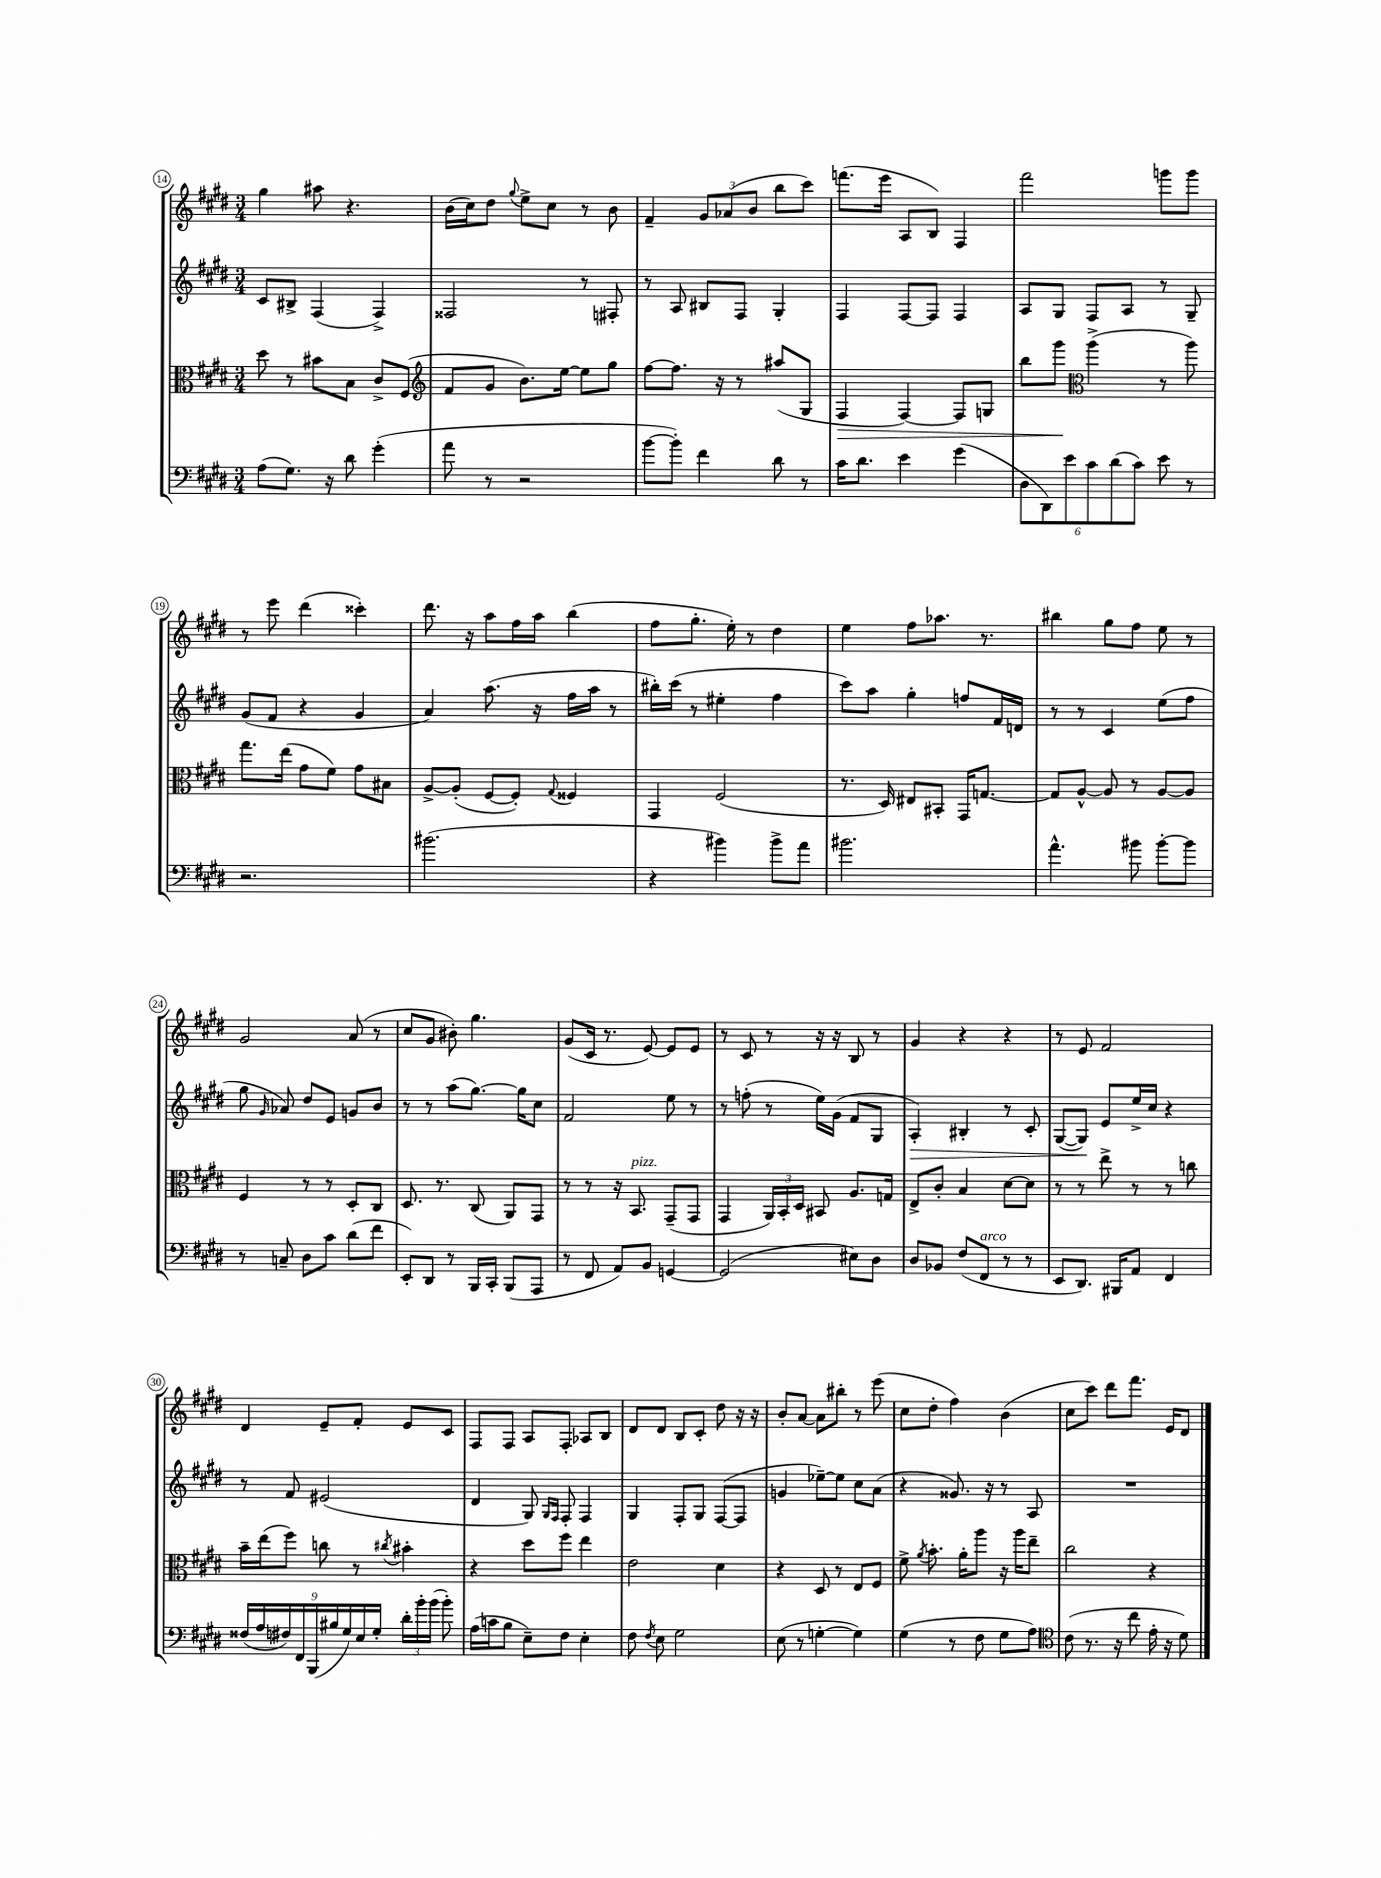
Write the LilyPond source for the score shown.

<<
\new StaffGroup <<
\new Staff = "s0" {
    \clef treble \key e \major \numericTimeSignature \time 3/4
    \autoBeamOff gis''4 ais''8 r4. |
    b'16[( cis''16) dis''8] \appoggiatura { gis''8 } e''8[-> cis''8] r8 b'8 |
    fis'4-- \tuplet 3/2 { gis'8[ aes'8( b'8] } b''8[ cis'''8]) |
    f'''8.[( e'''16] a8[ b8]) fis4 |
    fis'''2 g'''8[ g'''8] |
    r8 e'''8 dis'''4( cisis'''4-.) |
    dis'''8. r16 a''8[ fis''16 a''16] b''4( |
    fis''8[ gis''8.]-. e''16-.) r8 dis''4 |
    e''4 fis''8[ aes''8.] r8. |
    bis''4 gis''8[ fis''8] e''8 r8 |
    gis'2 a'8( r8 |
    cis''8[ gis'8] bis'8-.) gis''4. |
    gis'8[( cis'16] r8. e'8~) e'8[ e'8] |
    r8 cis'8 r8 r16 r16 b8 r8 |
    gis'4 r4 r4 |
    r8 e'8 fis'2 |
    dis'4 e'8[-- fis'8]-. e'8[ cis'8] |
    fis8[ fis8] a8[ fis8]-. aes8[ b8] |
    dis'8[ dis'8] b8[ cis'8]-. dis''8 r16 r16 |
    b'8[-. a'8]~ a'8[ bis''8]-. r8 e'''8( |
    cis''8[ dis''8]-. fis''4) b'4( |
    cis''8[ cis'''8]) dis'''8[ fis'''8.] e'16[ dis'8] \bar "|." |
}
\new Staff = "s1" {
    \clef treble \key e \major \numericTimeSignature \time 3/4
    \autoBeamOff cis'8[ bis8]-> fis4( fis4->) |
    fisis2 r8 fis8-. |
    r8 a8 bis8[ fis8] gis4-. |
    fis4 fis8[~ fis8] fis4 |
    a8[ gis8] fis8[ a8] r8 gis8-- |
    gis'8[( fis'8] r4 gis'4 |
    a'4) a''8.( r16 fis''16[ a''16] r8 |
    bis''16[-.) cis'''16]( r8 eis''4-. fis''4 |
    cis'''8[) a''8] gis''4-. f''8[ fis'16 d'16] |
    r8 r8 cis'4 e''8[( fis''8] |
    gis''8 \grace { gis'16 } aes'8) dis''8[ e'8] g'8[ b'8] |
    r8 r8 a''8[( gis''8.]~) gis''16[ cis''8] |
    fis'2 e''8 r8 |
    r8 f''8-.( r8 e''16[) gis'16]( fis'8[ gis8] |
    a4-.\>) bis4-. r8 cis'8-. |
    gis8[~( gis8]\!) e'8[ e''16-> cis''16] r4 |
    r8 fis'8 eis'2( |
    dis'4 gis8) \grace { gis16[ fis16] } fis8-. fis4 |
    gis4 fis8[-. gis8] fis8[~( fis8] |
    g'4 ees''8[~--) ees''8] cis''8[ a'8]( |
    r4 gisis'8.) r16 r8 a8 |
    R2. \bar "|." |
}
\new Staff = "s2" {
    \clef alto \key e \major \numericTimeSignature \time 3/4
    \autoBeamOff dis''8 r8 bis'8[ b8] cis'8[-> fis8]( |
    \clef treble fis'8[ gis'8] b'8.[) e''16]~ e''8[ gis''8] |
    fis''8[~ fis''8.] r16 r8 ais''8[( gis8] |
    fis4\> fis4~) fis8[ g8] |
    b''8[ gis'''8]\! \clef alto a''4->( r8 a''8) |
    gis''8.[ e''16]( gis'8[ fis'8]) gis'8[ bis8] |
    a8[~-> a8]-.( fis8[~ fis8]-.) \appoggiatura { gis8 } fisis4 |
    gis,4 fis2( |
    r8. dis16) eis8[ bis,8]-. gis,16[ g8.]~ |
    g8[ a8]~-^ a8 r8 a8[~ a8] |
    fis4 r8 r8 dis8[-. cis8] |
    dis8. r8. cis8( a,8[) gis,8] |
    r8 r8 r16 b,8.^\markup { \italic "pizz." } gis,8[--( gis,8] |
    gis,4 \tuplet 3/2 { a,16[) b,16-. dis16] } bis,8 a8.[ g16] |
    e8[-> cis'8]-. b4 dis'8[~ dis'8] |
    r8 r8 e''8-> r8 r8 c''8 |
    b'16[-- e''16( fis''8]) c''8 r8 \acciaccatura { cis''8 } bis'4-. |
    r4 dis''8[ fis''8] e''4 |
    e'2 dis'4 |
    r4 dis8 r8 e8[ fis8] |
    fis'8-> \acciaccatura { a'8 } b'8.-. a'16[-. a''8] r16 a''16[ e''8]-- |
    cis''2 r4 \bar "|." |
}
\new Staff = "s3" {
    \clef bass \key e \major \numericTimeSignature \time 3/4
    \autoBeamOff a8[( gis8.]) r16 dis'8 gis'4-.( |
    a'8 r8 r2 |
    b'8[~ b'8]-.) fis'4 dis'8 r8 |
    cis'16[ dis'8.] e'4 gis'4( |
    \tuplet 6/4 { dis8[ dis,8) e'8 cis'8 dis'8( cis'8]) } e'8 r8 |
    r2. |
    bis'2.( |
    r4 bis'4) bis'8[-> a'8] |
    bis'2. |
    a'4.-^ bis'8 bis'8[~-. bis'8] |
    r8 c8-- dis8[ cis'8] dis'8[( fis'8] |
    e,8[-.) dis,8] r8 b,,16[ cis,16]-. b,,8[( a,,8] |
    r8 fis,8 a,8[) b,8] g,4~ |
    g,2( eis8[) dis8] |
    dis8[ bes,8] fis8[( fis,8]^\markup { \italic "arco" } r8 r8 |
    e,8[ dis,8.]) bis,,16[ a,8] fis,4 |
    \tuplet 9/8 { fisis16[( a16 fis16) fis,16 b,,16( bis16 gis16) e16 gis16]-. } \tuplet 3/2 { dis'16[-. b'16-. b'16]( } b'8-.) |
    a16[( c'16 b8] e8[--) fis8] e4-. |
    fis8 \acciaccatura { fis8 } e8 gis2 |
    e8( r8 g4~-. g4) |
    gis4( r8 fis8 gis8[ a8]) |
    \clef tenor cis'8( r8. r16 cis''8 e'16-. r16 dis'8) \bar "|." |
}
>>
>>
\layout { \context { \Score currentBarNumber = #14 \override BarNumber.stencil = #(make-stencil-circler 0.1 0.3 ly:text-interface::print) } }
